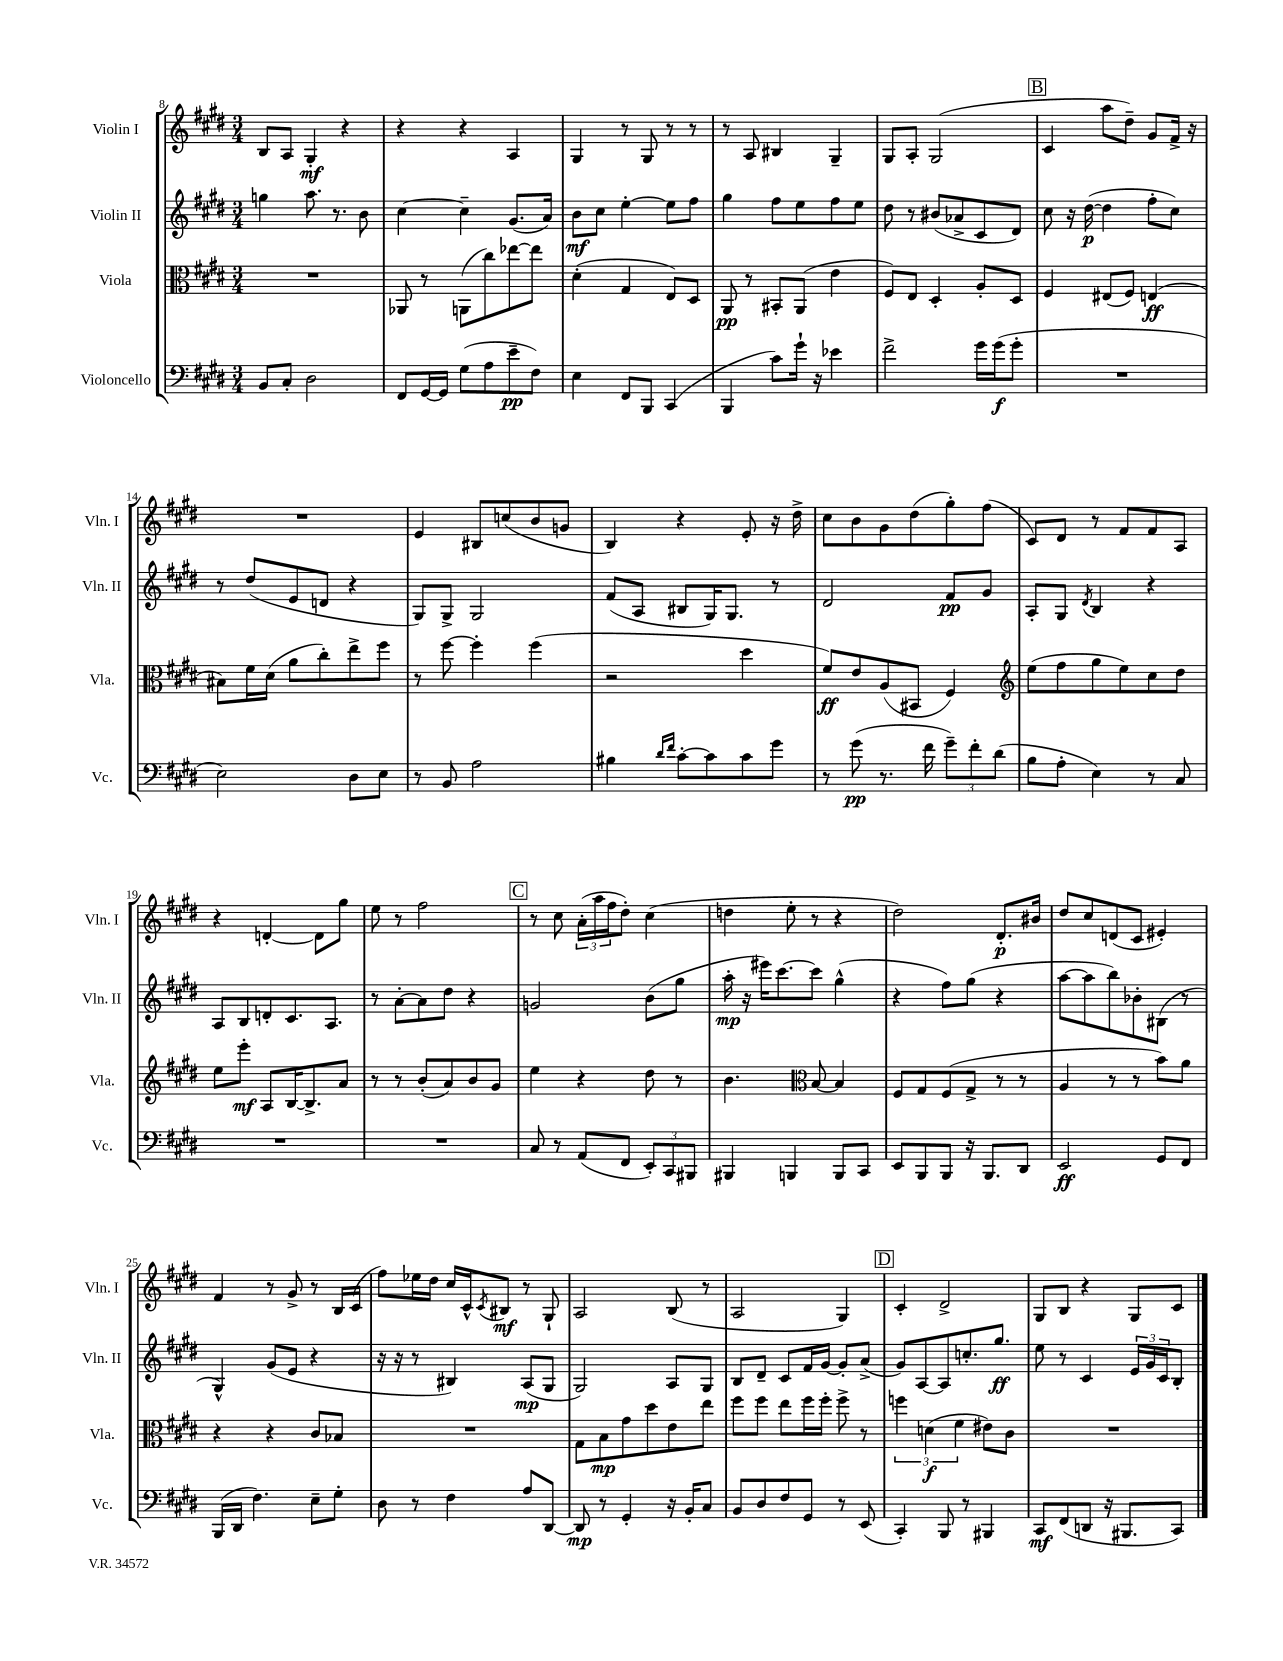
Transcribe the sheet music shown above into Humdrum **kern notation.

**kern	**kern	**kern	**kern
*staff4	*staff3	*staff2	*staff1
*clefF4	*clefC3	*clefG2	*clefG2
*k[f#c#g#d#]	*k[f#c#g#d#]	*k[f#c#g#d#]	*k[f#c#g#d#]
*M3/4	*M3/4	*M3/4	*M3/4
8BB/L	2.r	4gg\	8B/L
8C#'/J	.	.	8A/J
2D#\	.	8.aa\	4G#'/
.	.	8.r	.
.	.	.	4r
.	.	8b\	.
=	=	=	=
8FF#/L	8AA-/	[4cc#\	4r
[16GG#/L	8r	.	.
16GG#/]JJ	.	.	.
(8G#\L	(8AA\L	4cc#~\]	4r
8A\	8cc#\)	.	.
8e~\	[8ee-\	(8.g#/L	4A/
8F#\J)	8ee-\]J	.	.
.	.	16a/Jk)	.
=	=	=	=
4E\	(4d#'\	8b\L	4G#/
.	.	8cc#\J	.
8FF#/L	4G#/	[4ee'\	8r
8BBB/J	.	.	8G#/
(4CC#/	8E/L)	8ee\]L	8r
.	8D#/J	8ff#\J	8r
=	=	=	=
4BBB/	8AA/	4gg#\	8r
.	8r	.	8A/
8c#\L)	8BB#'/L	8ff#\L	4B#/
16g#`\Jk	(8AA/J	8ee\	.
16r	.	.	.
4e-\	4e\	8ff#\	4G#~/
.	.	8ee\J	.
=	=	=	=
2f#^\	8F#/L)	8dd#\	8G#/L
.	8E/J	8r	8A'/J
.	4D#'/	(8b#/L	(2G#/
.	.	8a-^/	.
16g#\LL	8A'/L	8c#/	.
(16g#\J	.	.	.
8g#'\J	8D#/J	8d#/J)	.
=	=	=	=
2.r	4F#/	8cc#\	4c#/
.	.	16r	.
.	.	([16dd#\	.
.	(8E#/L	4dd#\]	8aa\L
.	8F#/J)	.	8dd#~\J)
.	(4E/	8ff#'\L	8g#/L
.	.	8cc#\J)	16f#^/Jk
.	.	.	16r
=	=	=	=
2E\)	8B#\L)	8r	2.r
.	16f#\L	(8dd#/L	.
.	(16d#\JJ	.	.
.	8a\L	8e/	.
.	8cc#'\)	8d/J	.
8D#\L	8ee^\	4r	.
8E\J	8ff#\J	.	.
=	=	=	=
8r	8r	8G#/L)	4e/
8BB/	[8ff#\	8G#^/J	.
2A\	4ff#'\]	2G#/	8B#/L
.	.	.	(8cc/
.	(4ff#\	.	8b/
.	.	.	8g/J
=	=	=	=
4B#\	2r	(8f#/L	4B/)
.	.	8A/J	.
16qqd#/LL	.	.	.
16qqf#/JJ	.	.	.
[8c#'\L	.	8B#/L	4r
8c#\]	.	16G#/K)	.
.	.	8.G#/J	.
8c#\	4dd#\	.	8e'/
8g#\J	.	8r	16r
.	.	.	16dd#^\
=	=	=	=
8r	8f#/L)	2d#/	8cc#\L
(8g#\	8e/	.	8b\
8.r	(8A/	.	8g#\
.	8BB#/J	.	(8dd#\
16f#\	.	.	.
12g#~\L)	4F#/)	8f#/L	8gg#'\)
12f#'\	.	.	.
.	.	8g#/J	(8ff#\J
(12d#\J	.	.	.
=	=	=	=
*	*clefG2	*	*
8B\L	(8ee\L	8A'/L	8c#/L)
8A'\J	8ff#\	8G#/J	8d#/J
.	.	8qd#/	.
4E\)	8gg#\	4B/	8r
.	8ee\)	.	8f#/L
8r	8cc#\	4r	8f#/
8C#/	8dd#\J	.	8A/J
=	=	=	=
2.r	8ee\L	8A/L	4r
.	8eee'\J	8B/	.
.	8A/L	8d'/	[4d'/
.	[16B/K	8.c#/	.
.	8.B^/]	.	.
.	.	.	8d\]L
.	.	8.A/J	.
.	8a/J	.	8gg#\J
=	=	=	=
2.r	8r	8r	8ee\
.	8r	[8a'\L	8r
.	(8b'/L	8a\]	2ff#\
.	8a/)	8dd#\J	.
.	8b/	4r	.
.	8g#/J	.	.
=	=	=	=
8C#/	4ee\	2g/	8r
8r	.	.	8cc#\
(8AA/L	4r	.	(24a'\LL
.	.	.	24aa\
.	.	.	24ff#\J
8FF#/J	.	.	8dd#'\J)
12EE'/L)	8dd#\	(8b\L	(4cc#\
12CC#/	.	.	.
.	8r	8gg#\J	.
12BBB#/J	.	.	.
=	=	=	=
4BBB#/	4.b\	16aa'\	4dd\
.	.	16r	.
.	.	16eee#\LK)	.
.	.	[8.ccc#\	.
4BBB/	.	.	8ee'\
*	*clefC3	*	*
.	[8B/	8ccc#\]J	8r
8BBB/L	4B/]	(4gg#^^\	4r
8CC#/J	.	.	.
=	=	=	=
8EE/L	8F#/L	4r	2dd#\)
8BBB/	8G#/	.	.
8BBB/J	(8F#/	8ff#\L)	.
16r	8G#^/J	(8gg#\J	.
8.BBB/L	.	.	.
.	8r	4r	8.d#'/L
8DD#/J	8r	.	.
.	.	.	16b#/Jk
=	=	=	=
2EE/	4A/	[8aa\L	8dd#/L
.	.	8aa\]	8cc#/
.	8r	8bb\)	(8d/
.	8r	8b-'\	8c#/J
8GG#/L	8b\L)	(8B#\J	4e#'/)
8FF#/J	8a\J	8r	.
=	=	=	=
(16BBB/LL	4r	4G#^^/)	4f#/
16DD#/JJ	.	.	.
4.F#\)	.	.	.
.	4r	(8g#/L	8r
.	.	8e/J	8g#^/
8E~\L	8c#/L	4r	8r
8G#'\J	8B-/J	.	16B/LL
.	.	.	(16c#/JJ
=	=	=	=
8D#\	2.r	16r	8ff#\L)
.	.	16r	.
8r	.	8r	16ee-\L
.	.	.	16dd#\JJ
4F#\	.	4B#/)	16cc#/LL
.	.	.	16c#^^/J
.	.	.	8qc#/
.	.	.	8B#/J
8A/L	.	(8A/L	8r
[8DD#/J	.	8G#/J	8G#`/
=	=	=	=
8DD#/]	8G#\L	2G#/)	2A/
8r	8B\	.	.
4GG#'/	8g#\	.	.
.	8dd#\	.	.
16r	8e\	8A/L	(8B/
16BB'/LK	.	.	.
8C#/J	8ee\J	8G#/J	8r
=	=	=	=
8BB/L	8ff#\L	8B/L	2A/
8D#/	8ff#\J	8d#~/J	.
8F#/	8ee\L	8c#/L	.
8GG#/J	16ff#\L	16f#/L	.
.	16ff#'\JJ	[16g#/JJ	.
8r	8ff#^\	8g#'/]L	4G#/)
(8EE/	8r	(8a^/J	.
=	=	=	=
4CC#'/)	6ff\	8g#/L)	4c#'/
.	.	[8A/	.
.	(6d\	.	.
8BBB/	.	8A/]	2d#^/
.	6f#\	.	.
8r	.	8.cc'/	.
4BBB#/	8e#\L)	.	.
.	.	8.gg#/J	.
.	8c#\J	.	.
=	=	=	=
8CC#/L	2.r	8ee\	8G#/L
(8FF#/	.	8r	8B/J
8DD/J	.	4c#/	4r
16r	.	.	.
8.BBB#/L	.	.	.
.	.	24e/LL	8G#/L
.	.	24g#/	.
.	.	24c#/J	.
8CC#/J)	.	8B'/J	8c#/J
==	==	==	==
*-	*-	*-	*-
